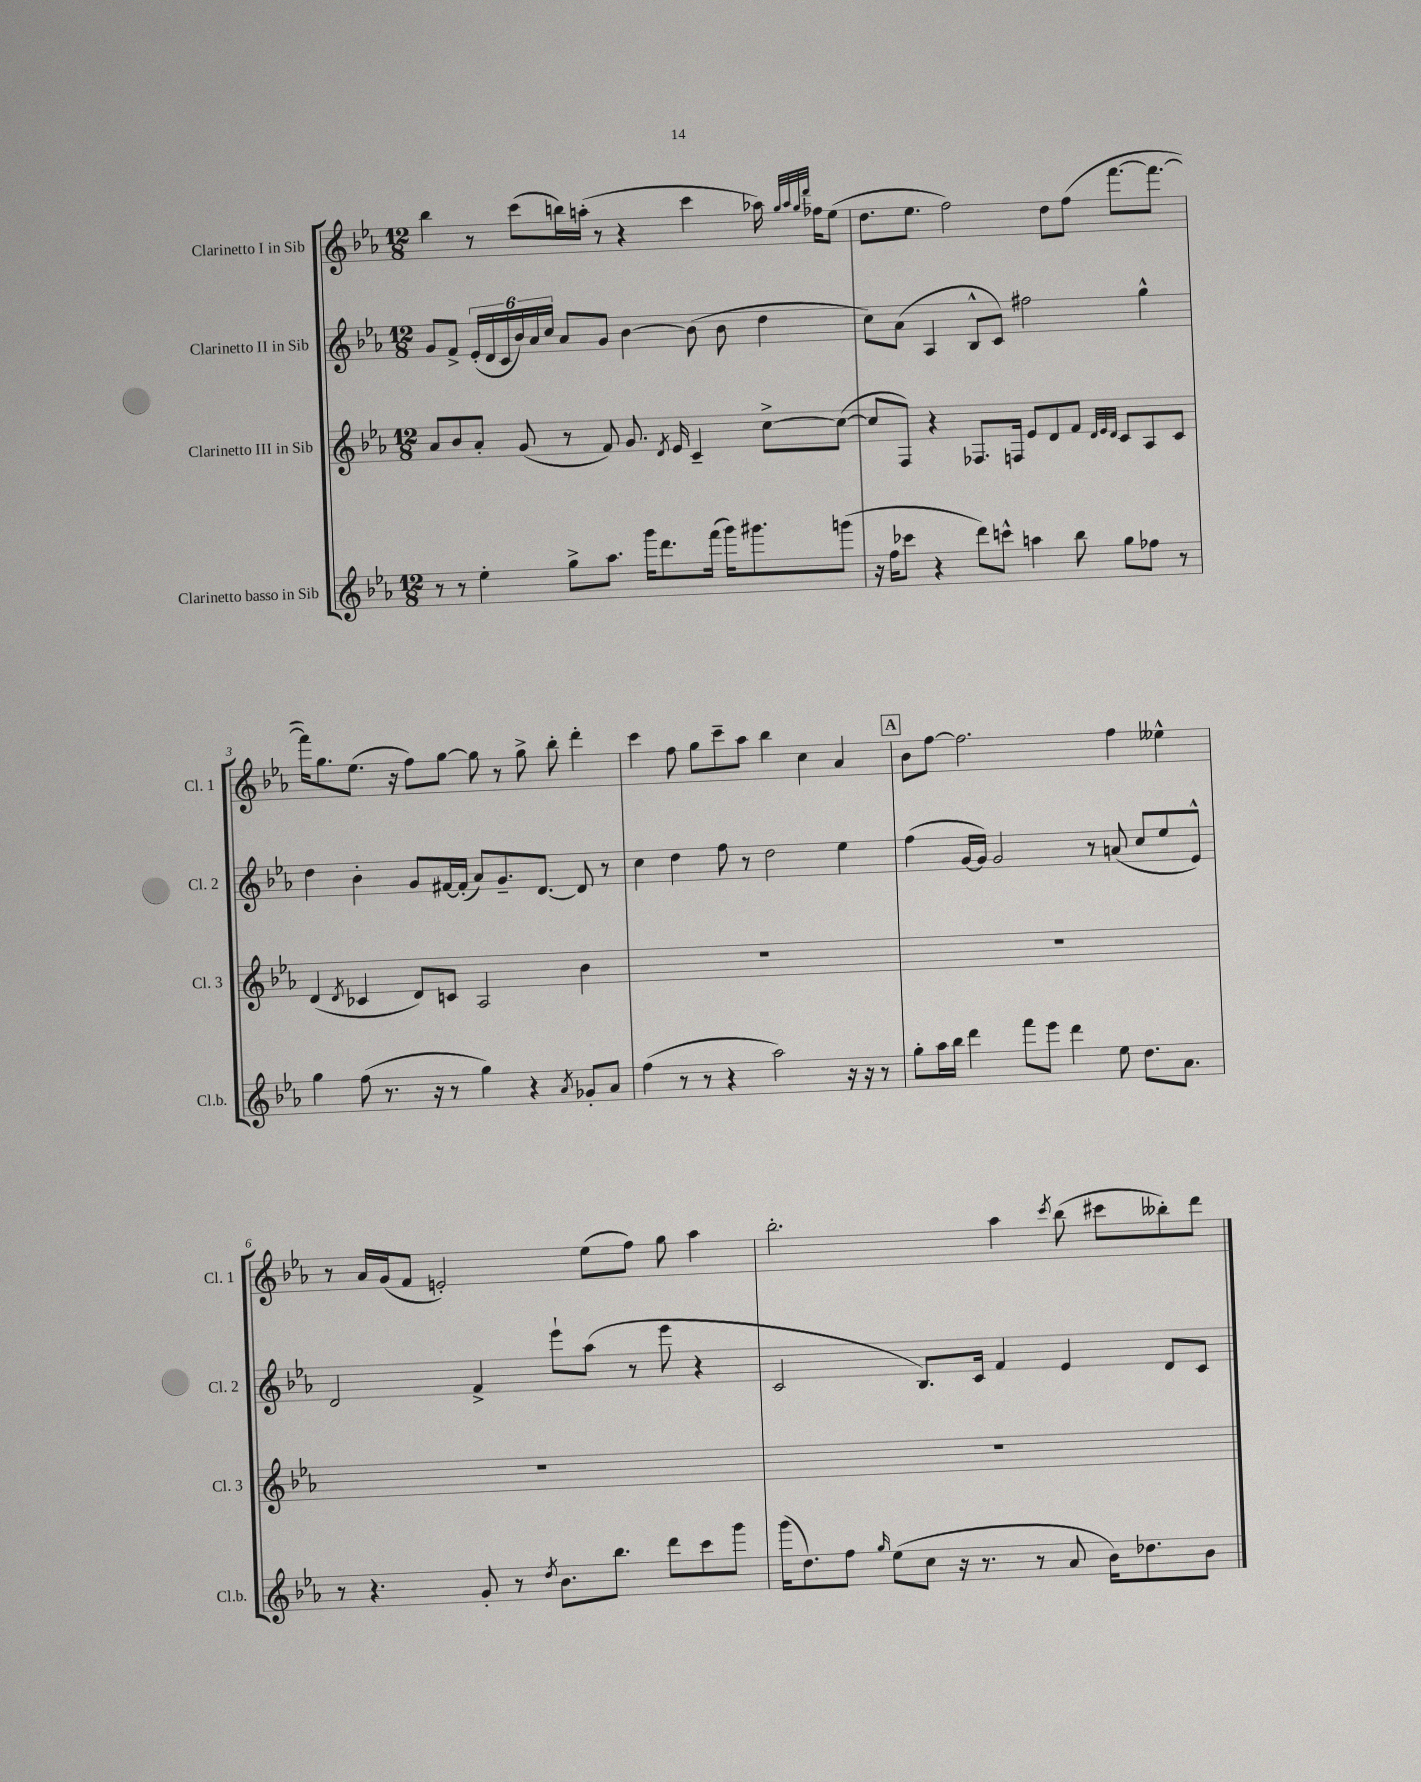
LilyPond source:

<<
\new StaffGroup <<
\new Staff = "s0" \with { instrumentName = "Clarinetto I in Sib" shortInstrumentName = "Cl. 1" } {
    \clef treble \key ees \major \numericTimeSignature \time 12/8
    \autoBeamOff bes''4 r8 c'''8[( b''16) a''16]-.( r8 r4 c'''4 aes''16) \grace { g''32[ aes''32 g''32 d'''32] } fes''16[ ees''8]( |
    d''8.[ ees''8.] f''2) d''8[ f''8]( f'''8.[~ f'''8.]~ |
    f'''16[) g''8. ees''8.]( r16 f''8[) g''8]~ g''8 r8 g''8-> bes''8-. d'''4-. |
    c'''4 f''8 g''8[ c'''8-- aes''8] bes''4 c''4 aes'4 |
    \mark \markup { \box "A" } bes'8[ f''8]~ f''2. f''4 eeses''4-^ |
    r8 aes'16[ g'16( f'8] e'2-.) ees''8[( f''8]) g''8 aes''4 |
    bes''2.-. aes''4 \acciaccatura { c'''8 } bes''8( cis'''8[ beses''8-.) d'''8] \bar "|." |
}
\new Staff = "s1" \with { instrumentName = "Clarinetto II in Sib" shortInstrumentName = "Cl. 2" } {
    \clef treble \key ees \major \numericTimeSignature \time 12/8
    \autoBeamOff g'8[ f'8]-> \tuplet 6/4 { ees'16[-.( d'16 c'16 bes'16) aes'16 c''16] } aes'8[ g'8] bes'4~ bes'8( bes'8 d''4 |
    c''8[) aes'8]( aes4 bes8[-^ c'8]) fis''2 g''4-^ |
    d''4 bes'4-. g'8[ fis'16~ fis'16]-.( aes'8[) g'8.-- d'8.]~ d'8 r8 |
    c''4 d''4 f''8 r8 d''2 ees''4 |
    \mark \markup { \box "A" } f''4( g'16[~ g'16]) g'2 r8 a'8( c''8[ ees''8 ees'8]-^) |
    d'2 f'4-> ees'''8[-! aes''8]( r8 ees'''8 r4 |
    c'2 bes8.[) c'16] f'4 ees'4 d'8[ c'8] \bar "|." |
}
\new Staff = "s2" \with { instrumentName = "Clarinetto III in Sib" shortInstrumentName = "Cl. 3" } {
    \clef treble \key ees \major \numericTimeSignature \time 12/8
    \autoBeamOff aes'8[ bes'8 aes'8]-. g'8( r8 f'8) g'8. \acciaccatura { d'8 } ees'16 c'4-- c''8[~-> c''8]~( |
    c''8[ f8]) r4 fes8.[ f16] ees'8[ d'8 f'8] \grace { d'32[ ees'32 d'32] } c'8[ aes8 c'8] |
    d'4( \acciaccatura { d'8 } ces'4 d'8[) c'8] aes2 bes'4 |
    R1. |
    \mark \markup { \box "A" } R1. |
    R1. |
    R1. \bar "|." |
}
\new Staff = "s3" \with { instrumentName = "Clarinetto basso in Sib" shortInstrumentName = "Cl.b." } {
    \clef treble \key ees \major \numericTimeSignature \time 12/8
    \autoBeamOff r8 r8 ees''4-. g''8[-> aes''8.] g'''16[ d'''8. f'''16]( g'''16[) gis'''8. g'''8]( |
    r16 f''16[ ces'''8] r4 d'''8[) c'''8]-^ a''4 bes''8 g''8[ fes''8] r8 |
    g''4 f''8( r8. r16 r8 g''4) r4 \acciaccatura { aes'8 } ges'8[-. aes'8] |
    f''4( r8 r8 r4 aes''2) r16 r16 r8 |
    \mark \markup { \box "A" } g''8[-. aes''16 bes''16] d'''4 f'''8[ ees'''8] d'''4 ees''8 d''8.[ aes'8.] |
    r8 r4. g'8-. r8 \acciaccatura { d''8 } bes'8.[ bes''8.] d'''8[ c'''8 g'''8] |
    g'''16[( d''8.) f''8] \grace { g''16 } ees''8[( c''8] r16 r8. r8 aes'8 bes'16[) des''8. bes'8] \bar "|." |
}
>>
>>
